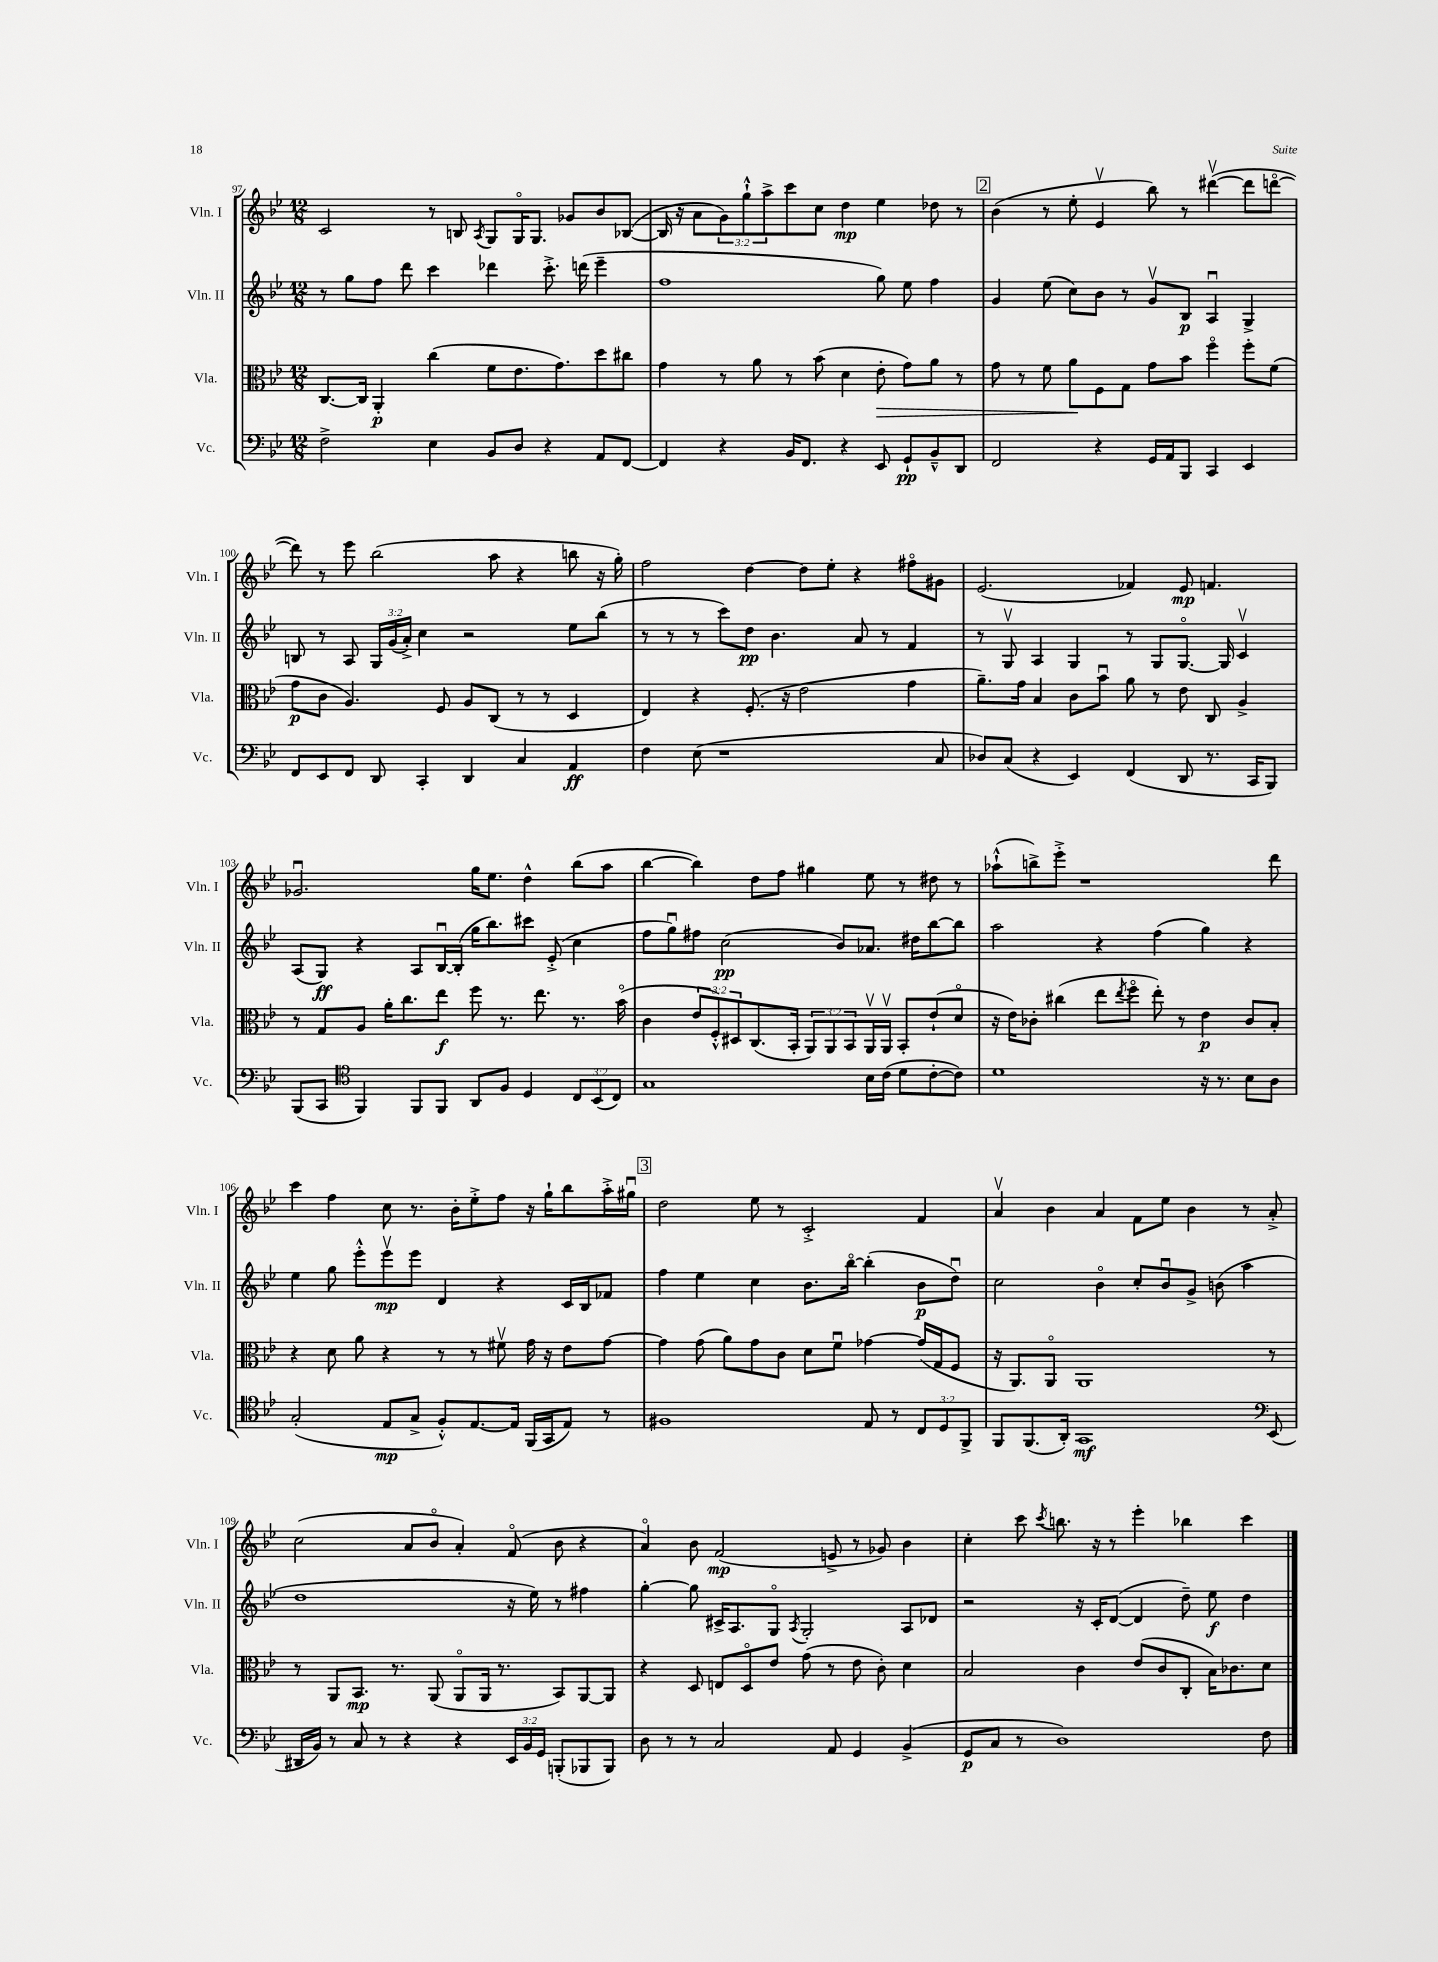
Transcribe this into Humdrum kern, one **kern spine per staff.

**kern	**dynam	**kern	**dynam	**kern	**dynam	**kern	**dynam
*part4	*part4	*part3	*part3	*part2	*part2	*part1	*part1
*staff4	*staff4	*staff3	*staff3	*staff2	*staff2	*staff1	*staff1
*I"Vc.	*	*I"Vla.	*	*I"Vln. II	*	*I"Vln. I	*
*I'Vc.	*	*I'Vla.	*	*I'Vln. II	*	*I'Vln. I	*
*clefF4	*	*clefC3	*	*clefG2	*	*clefG2	*
*k[b-e-]	*	*k[b-e-]	*	*k[b-e-]	*	*k[b-e-]	*
*M12/8	*	*M12/8	*	*M12/8	*	*M12/8	*
=97	=97	=97	=97	=97	=97	=97	=97
2F^\	.	[8.C/L	.	8r	.	2c/	.
.	.	.	.	8gg\L	.	.	.
.	.	16C/Jk]	.	.	.	.	.
.	.	4AA'/	p	8ff\J	.	.	.
.	.	.	.	8ddd\	.	.	.
4E-\	.	(4cc\	.	4ccc\	.	8r	.
.	.	.	.	.	.	8Bn/	.
.	.	.	.	.	.	8qA/	.
8BB-/L	.	8f\L	.	4ddd-X\	.	8G/L	.
8D/J	.	8.e-\	.	.	.	16G/K	.
.	.	.	.	.	.	8.G/J	.
4r	.	.	.	8.ccc'^\	.	.	.
.	.	8.g\)	.	.	.	.	.
.	.	.	.	.	.	8g-X/L	.
.	.	.	.	(16dddn\	.	.	.
8AA/L	.	8dd\	.	4eee-~\	.	8b-/	.
[8FF/J	.	8cc#X\J	.	.	.	([8B-X/J	.
=98	=98	=98	=98	=98	=98	=98	=98
4FF/]	.	4g\	.	1ff	.	16B-/]	.
.	.	.	.	.	.	16r	.
.	.	.	.	.	.	8a\L	.
4r	.	8r	.	.	.	12g\)	.
.	.	.	.	.	.	12gg`^^\	.
.	.	8a\	.	.	.	.	.
.	.	.	.	.	.	12aa^\	.
16BB-/KL	.	8r	.	.	.	8ccc\	.
8.FF/J	.	.	.	.	.	.	.
.	.	(8b-\	.	.	.	8cc\J	.
4r	.	4d\	.	.	.	4dd\	mp
!	!	!	!LO:HP:b	!	!	!	!
8EE-/	.	8e-'\	>	8gg\)	.	4ee-\	.
8GG`/L	pp	8g\L)	.	8ee-\	.	.	.
8BB-~^^/	.	8a\J	.	4ff\	.	8dd-X\	.
8DD/J	.	8r	.	.	.	8r	.
!!LO:REH:place=s1:t=2
=99	=99	=99	=99	=99	=99	=99	=99
2FF/	.	8g\	.	4g/	.	(4b-\	.
.	.	8r	.	.	.	.	.
.	.	8f\	.	(8ee-\	.	8r	.
.	.	8a\L	.	8cc\L)	.	8ee-'\	.
4r	.	8F\	]	8b-\J	.	4e-v/	.
.	.	8G\J	.	8r	.	.	.
16GG/LL	.	8g\L	.	8gv/L	.	8bb-\)	.
16AA/J	.	.	.	.	.	.	.
8BBB-/J	.	8b-\J	.	8B-/J	p	8r	.
4CC/	.	4ff\	.	4Au/	.	([4ddd#Xv\	.
4EE-/	.	8ff'\L	.	4G^/	.	8ddd#\L]	.
.	.	(8f\J	.	.	.	[8dddn\J	.
!!LO:LB:g=z
=100	=100	=100	=100	=100	=100	=100	=100
8FF/L	.	8g\L	p	8Bn/	.	8ddd\])	.
8EE-/	.	8c\J	.	8r	.	8r	.
8FF/J	.	4.A/)	.	8A/	.	8eee-\	.
8DD/	.	.	.	24G/LL	.	(2bb-\	.
.	.	.	.	(24g/	.	.	.
.	.	.	.	24a'^/JJ)	.	.	.
4CC'/	.	.	.	4cc\	.	.	.
.	.	8F/	.	.	.	.	.
4DD/	.	8A/L	.	2r	.	.	.
.	.	(8C/J	.	.	.	8aa\	.
4C/	.	8r	.	.	.	4r	.
.	.	8r	.	.	.	.	.
4AA/	ff	4D/	.	8ee-\L	.	8bbn\	.
.	.	.	.	(8bb-\J	.	16r	.
.	.	.	.	.	.	16gg'\)	.
=101	=101	=101	=101	=101	=101	=101	=101
4F\	.	4E-/)	.	8r	.	2ff\	.
.	.	.	.	8r	.	.	.
(8E-\	.	4r	.	8r	.	.	.
1r	.	.	.	8ccc\L)	.	.	.
.	.	(8.F'/	.	8dd\J	pp	[4dd\	.
.	.	.	.	4.b-\	.	.	.
.	.	16r	.	.	.	.	.
.	.	2e-\	.	.	.	8dd\L]	.
.	.	.	.	.	.	8ee-'\J	.
.	.	.	.	8a/	.	4r	.
.	.	.	.	8r	.	.	.
.	.	4g\	.	4f/	.	8ff#X\L	.
8C/	.	.	.	.	.	8g#X\J	.
=102	=102	=102	=102	=102	=102	=102	=102
8D-X/L)	.	8.a~\L)	.	8r	.	(2.e-/	.
(8C/J	.	.	.	8Gv/	.	.	.
.	.	16g\Jk	.	.	.	.	.
4r	.	4B-/	.	4A/	.	.	.
4EE-/)	.	8c\L	.	4G/	.	.	.
.	.	8b-u\J	.	.	.	.	.
(4FF/	.	8a\	.	8r	.	4f-X/)	.
.	.	8r	.	8G/L	.	.	.
8DD/	.	8e-\	.	[8.G/J	.	8e-/	mp
8.r	.	8C/	.	.	.	4.fn/	.
.	.	.	.	16G/]	.	.	.
.	.	4A^/	.	4cv/	.	.	.
16CC/KL	.	.	.	.	.	.	.
8BBB-/J)	.	.	.	.	.	.	.
!!LO:LB:g=z
=103	=103	=103	=103	=103	=103	=103	=103
(8BBB-/L	.	8r	.	(8A/L	.	2.g-Xu/	.
8CC/J	.	8G/L	.	8G/J)	ff	.	.
*clefC4	*	*	*	*	*	*	*
4FF/)	.	8A/J	.	4r	.	.	.
.	.	16a'\KL	.	.	.	.	.
.	.	8.cc\	.	.	.	.	.
8FF/L	.	.	.	8A/L	.	.	.
8FF/J	.	8ee-\J	f	[16B-u/L	.	.	.
.	.	.	.	(16B-'/JJ]	.	.	.
8AA/L	.	8ff\	.	16gg\KL	.	16gg\KL	.
.	.	.	.	8.bb-\)	.	8.ee-\J	.
8F/J	.	8.r	.	.	.	.	.
4D/	.	.	.	8ccc#X\J	.	4dd^^\	.
.	.	8.ee-\	.	.	.	.	.
.	.	.	.	(8e-'^/	.	.	.
12C/L	.	8.r	.	4cc\	.	(8bb-\L	.
(12BB-/	.	.	.	.	.	.	.
.	.	.	.	.	.	8aa\J	.
12C/J)	.	.	.	.	.	.	.
.	.	(16b-\	.	.	.	.	.
=104	=104	=104	=104	=104	=104	=104	=104
1G	.	4c\	.	8ff\L	.	[4bb-\	.
.	.	.	.	8ggu\)	.	.	.
.	.	12e-/L	.	8ff#X\J	.	4bb-\])	.
.	.	12F'^^/)	.	.	.	.	.
.	.	.	.	(2cc\	pp	.	.
.	.	12D#X/	.	.	.	.	.
.	.	(8.C/	.	.	.	8dd\L	.
.	.	.	.	.	.	8ff\J	.
.	.	16BB-'/Jk	.	.	.	.	.
.	.	12AA/L)	.	.	.	4gg#X\	.
.	.	12AA/	.	.	.	.	.
.	.	.	.	8b-/L)	.	.	.
.	.	12BB-/	.	.	.	.	.
16B-\LL	.	16AAv/L	.	8.a-X/J	.	8ee-\	.
(16c\JJ	.	16AAv/JJ	.	.	.	.	.
8d\L	.	8BB-'/L	.	.	.	8r	.
.	.	.	.	16dd#X\KL	.	.	.
[8c'\	.	(8e-`/	.	[8bb-\	.	8dd#X\	.
8c\J])	.	8d/J	.	8bb-\J]	.	8r	.
=105	=105	=105	=105	=105	=105	=105	=105
1d	.	16r	.	2aa\	.	(8aa-X`^^\L	.
.	.	16e-\KL)	.	.	.	.	.
.	.	8c-X'\J	.	.	.	8bbn^\)	.
.	.	(4cc#X\	.	.	.	8eee-'^\J	.
.	.	.	.	.	.	1r	.
.	.	8ee-\L	.	4r	.	.	.
.	.	8qee-/	.	.	.	.	.
.	.	8ff\J	.	.	.	.	.
.	.	8ee-'\)	.	(4ff\	.	.	.
.	.	8r	.	.	.	.	.
16r	.	4e-\	p	4gg\)	.	.	.
8.r	.	.	.	.	.	.	.
8B-\L	.	8c-/L	.	4r	.	.	.
8A\J	.	8B-'/J	.	.	.	8ddd\	.
!!LO:LB:g=z
=106	=106	=106	=106	=106	=106	=106	=106
(2G'/	.	4r	.	4ee-\	.	4ccc\	.
.	.	8d\	.	8gg\	.	4ff\	.
.	.	8a\	.	8eee-'^^\L	.	.	.
8E-/L	mp	4r	.	8eee-v\	mp	8cc\	.
8G^/J	.	.	.	8eee-\J	.	8.r	.
8F'^^/L)	.	8r	.	4d/	.	.	.
.	.	.	.	.	.	16b-'\KL	.
[8.E-/	.	8r	.	.	.	8ee-'^\	.
.	.	8f#Xv\	.	4r	.	8ff\J	.
16E-/Jk]	.	.	.	.	.	.	.
(16FF/LL	.	16g\	.	.	.	16r	.
16GG/J	.	16r	.	.	.	16gg`\KL	.
8E-/J)	.	8e-\L	.	16c/LL	.	8bb-\	.
.	.	.	.	16B-/J	.	.	.
8r	.	[8g\J	.	8f-X/J	.	16aa'^\L	.
.	.	.	.	.	.	16gg#Xu\JJ	.
!!LO:REH:place=s1:t=3
=107	=107	=107	=107	=107	=107	=107	=107
1F#X	.	4g\]	.	4ff\	.	2dd\	.
.	.	(8g\	.	4ee-\	.	.	.
.	.	8a\L)	.	.	.	.	.
.	.	8g\	.	4cc\	.	8ee-\	.
.	.	8c\J	.	.	.	8r	.
.	.	8d\L	.	8.b-\L	.	2c'^/	.
.	.	8fu\J	.	.	.	.	.
.	.	.	.	[16bb-\Jk	.	.	.
8E-/	.	[4g-X\	.	(4bb-'\]	.	.	.
8r	.	.	.	.	.	.	.
12C/L	.	(16g-/LL]	.	8b-\L	p	4f/	.
.	.	16G/J	.	.	.	.	.
12D/	.	.	.	.	.	.	.
.	.	8F/J	.	8ddu\J)	.	.	.
12FF^/J	.	.	.	.	.	.	.
=108	=108	=108	=108	=108	=108	=108	=108
8FF/L	.	16r	.	2cc\	.	4av/	.
.	.	8.AA/L)	.	.	.	.	.
(8.FF/	.	.	.	.	.	.	.
.	.	8AA/J	.	.	.	4b-\	.
16AA'/Jk)	.	.	.	.	.	.	.
1GG	mf	1AA	.	.	.	.	.
.	.	.	.	4b-\	.	4a/	.
.	.	.	.	8cc'/L	.	8f\L	.
.	.	.	.	8b-u/	.	8ee-\J	.
.	.	.	.	8g^/J	.	4b-\	.
.	.	.	.	(8bn\	.	.	.
.	.	.	.	4aa\	.	8r	.
*clefF4	*	*	*	*	*	*	*
(8EE-/	.	8r	.	.	.	8a'^/	.
!!LO:LB:g=z
=109	=109	=109	=109	=109	=109	=109	=109
16DD#X/LL	.	8r	.	1dd	.	(2cc\	.
16BB-/JJ)	.	.	.	.	.	.	.
8r	.	8AA/L	.	.	.	.	.
8C/	.	8.BB-/J	mp	.	.	.	.
8r	.	.	.	.	.	.	.
.	.	8.r	.	.	.	.	.
4r	.	.	.	.	.	8a/L	.
.	.	(8AA/	.	.	.	8b-/J	.
4r	.	8AA/L	.	.	.	4a'/)	.
.	.	16AA/Jk	.	.	.	.	.
.	.	8.r	.	.	.	.	.
24EE-/LL	.	.	.	16r	.	(8f/	.
24BB-/	.	.	.	.	.	.	.
.	.	.	.	16ee-\)	.	.	.
24GG/JJ	.	.	.	.	.	.	.
(8BBBn'/L	.	8BB-/L)	.	8r	.	8b-\	.
8BBB-X/	.	[8AA/	.	4ff#X\	.	4r	.
8BBB-/J)	.	8AA/J]	.	.	.	.	.
=110	=110	=110	=110	=110	=110	=110	=110
8D\	.	4r	.	[4gg'\	.	4a/)	.
8r	.	.	.	.	.	.	.
8r	.	8D/	.	8gg\]	.	8b-\	.
2C/	.	8En/L	.	16c#X^/KL	.	(2f/	mp
.	.	.	.	8.A/	.	.	.
.	.	8D/	.	.	.	.	.
.	.	8e-/J	.	8G/J	.	.	.
.	.	.	.	8qA/	.	.	.
.	.	(8g\	.	2G'/	.	.	.
8AA/	.	8r	.	.	.	8en^/	.
4GG/	.	8e-\	.	.	.	8r	.
.	.	8c'\)	.	.	.	8g-X/)	.
(4BB-^/	.	4d\	.	8A/L	.	4b-\	.
.	.	.	.	8d-X/J	.	.	.
=111	=111	=111	=111	=111	=111	=111	=111
8GG/L	p	2B-/	.	2r	.	4cc'\	.
8C/J	.	.	.	.	.	.	.
8r	.	.	.	.	.	8ccc\	.
.	.	.	.	.	.	8qccc/	.
1D)	.	.	.	.	.	8.bbn\	.
.	.	4c\	.	16r	.	.	.
.	.	.	.	16c'/KL	.	16r	.
.	.	.	.	([8d/J	.	8r	.
.	.	(8e-/L	.	4d/]	.	4eee-'\	.
.	.	8c/	.	.	.	.	.
.	.	8C'/J	.	8dd~\)	.	4bb-X\	.
.	.	16B-\KL)	.	8ee-\	f	.	.
.	.	8.c-X\	.	.	.	.	.
.	.	.	.	4dd\	.	4ccc\	.
8F\	.	8d\J	.	.	.	.	.
==	==	==	==	==	==	==	==
*-	*-	*-	*-	*-	*-	*-	*-
